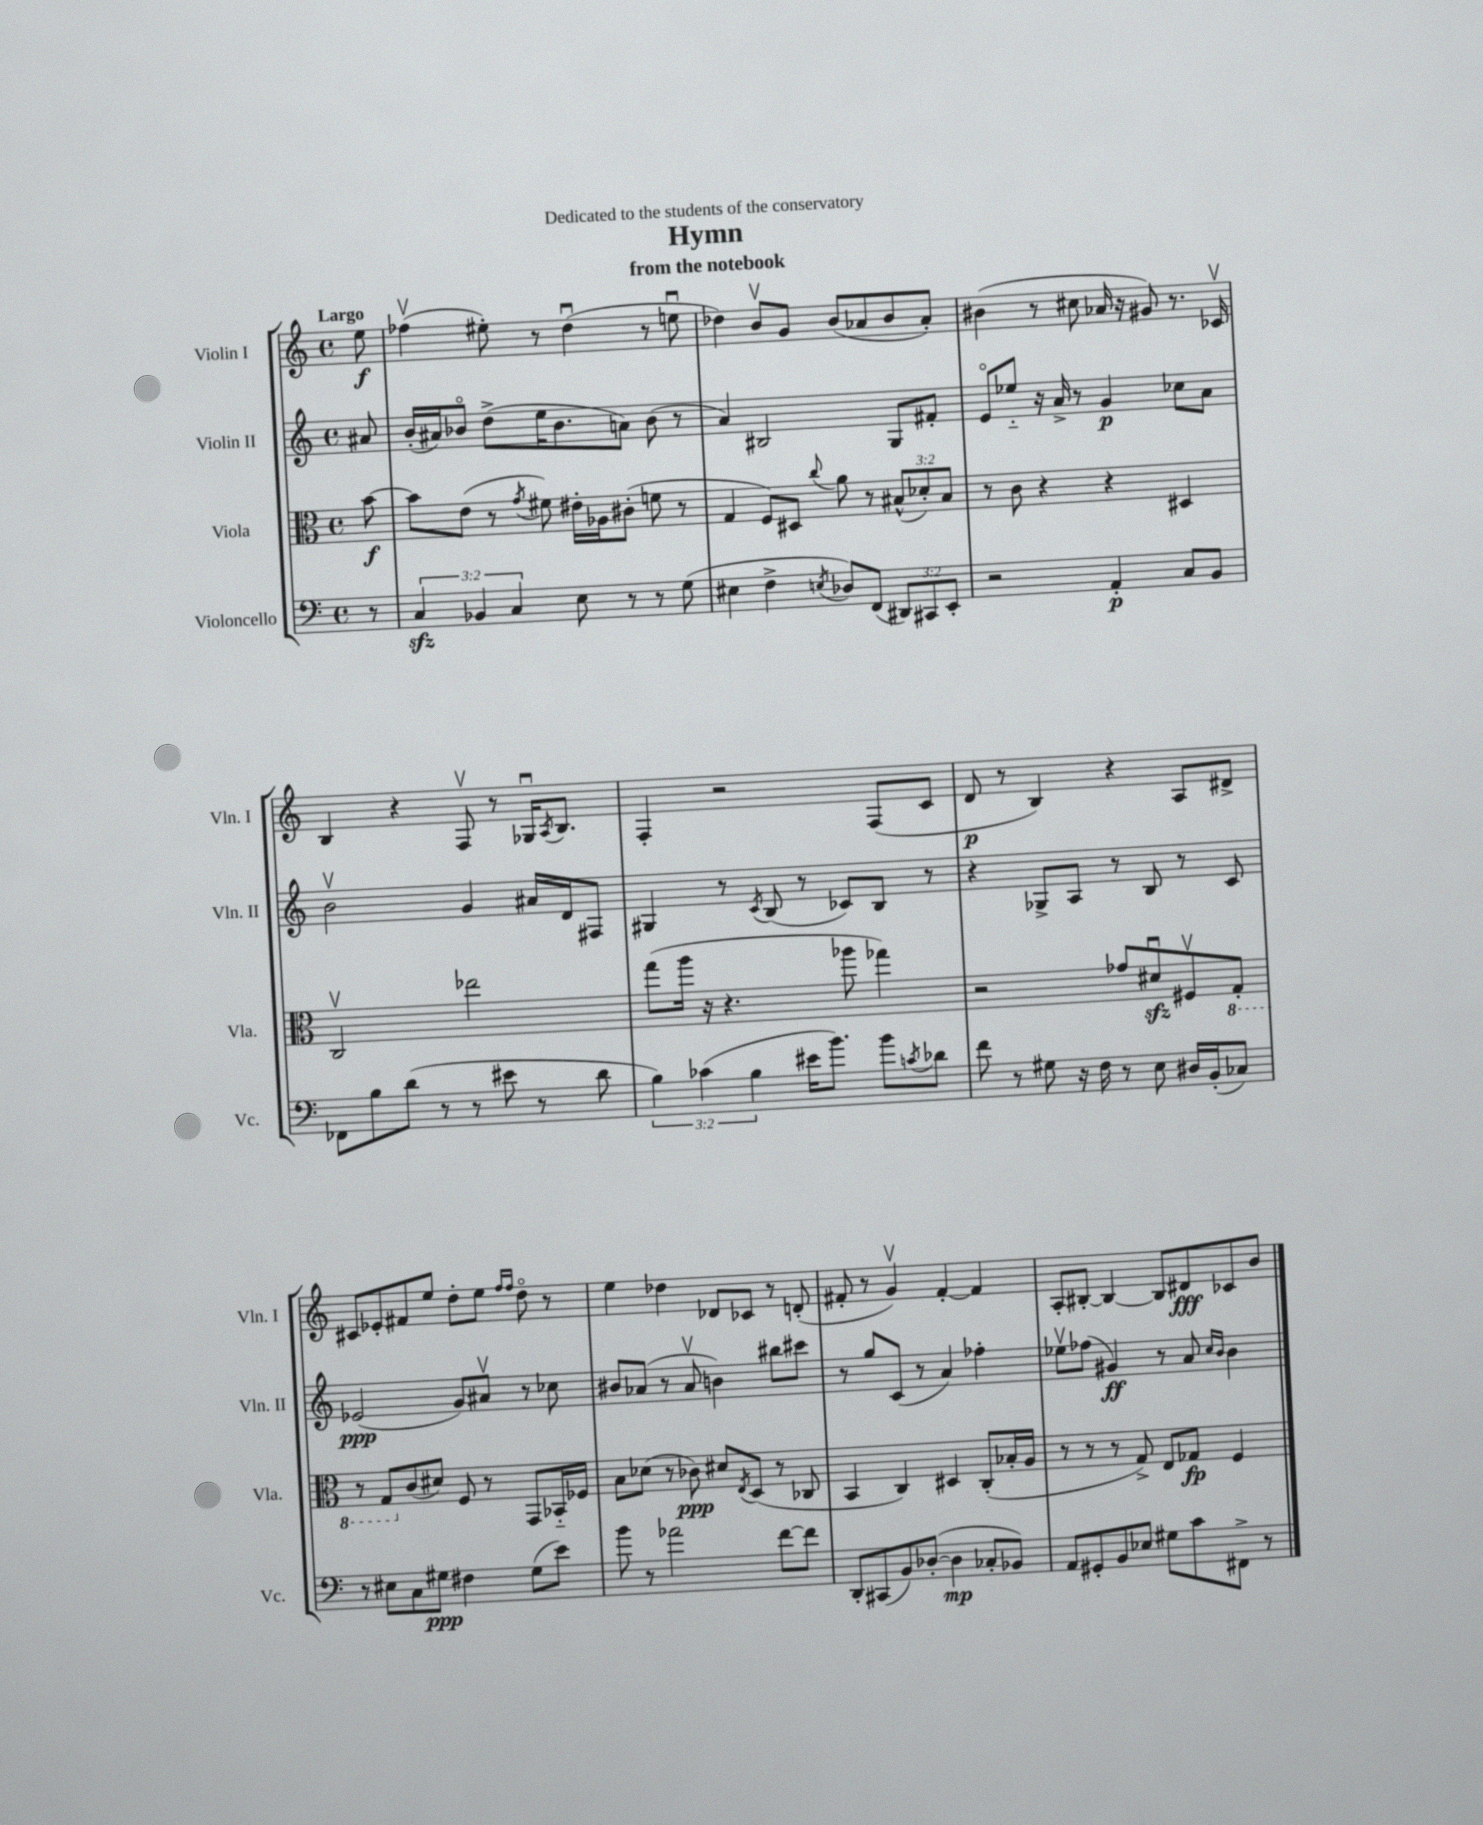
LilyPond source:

\header { title = "Hymn" subtitle = "from the notebook" dedication = "Dedicated to the students of the conservatory" }
<<
\new StaffGroup <<
\new Staff = "s0" \with { instrumentName = "Violin I" shortInstrumentName = "Vln. I" } {
    \clef treble \key c \major \defaultTimeSignature \time 4/4 \partial 8 \tempo "Largo"
    e''8\f |
    fes''4\upbow( eis''8-.) r8 d''4\downbow( r8 e''8\downbow |
    des''4) b'8\upbow g'8 b'8( aes'8 b'8 aes'8-.) |
    bis'4( r8 cis''8 aes'16 r16 gis'8) r8. ces'16\upbow |
    b4 r4 f8\upbow r8 ges16\downbow \acciaccatura { a8 } b8. |
    f4-. r2 f8( c'8 |
    d'8\p r8 b4) r4 a8 dis'8-> |
    cis'8 ees'8-. fis'8 e''8 d''8-. e''8 \grace { f''16 f''16 } d''8\flageolet r8 |
    e''4 des''4 des'8 ces'8 r8 d'8-.( |
    fis'8-. r8 g'4\upbow) fis'4~-. fis'4 |
    a8-. bis8~-. bis4~ bis8 dis'8\fff ces'8 b'8 \bar "|." |
}
\new Staff = "s1" \with { instrumentName = "Violin II" shortInstrumentName = "Vln. II" } {
    \clef treble \key c \major \defaultTimeSignature \time 4/4 \partial 8
    ais'8 |
    b'16-.( ais'16) bes'8\flageolet d''8->( e''16 bes'8. a'8) bes'8( r8 |
    a'4) bis2 g8 fis'8-. |
    e'8\flageolet ees''8-_ r16 a'16-> r8 g'4\p ces''8 a'8 |
    b'2\upbow g'4 ais'16 d'16 fis8 |
    gis4 r8 \acciaccatura { c'8 } b8( r8 ces'8) b8 r8 |
    r4 ges8-> a8 r8 b8 r8 c'8 |
    ees'2\ppp( g'8) ais'8\upbow r8 ces''8 |
    bis'8 aes'8( r8 aes'8\upbow b'4) bis''8 cis'''8 |
    r8 g''8 c'8( r8 a'4) fes''4-. |
    ees''8\upbow fes''8( gis'4\ff) r8 a'8 \grace { c''16 b'16 } b'4 \bar "|." |
}
\new Staff = "s2" \with { instrumentName = "Viola" shortInstrumentName = "Vla." } {
    \clef alto \key c \major \defaultTimeSignature \time 4/4 \override Staff.TupletNumber.text = #tuplet-number::calc-fraction-text \partial 8
    b'8~\f |
    b'8 e'8( r8 \acciaccatura { g'8 } fis'8) eis'16-. aes16 cis'8-.( f'8 r8 |
    g4 f8) dis8 \appoggiatura { c''8 } a'8 r8 \tuplet 3/2 { bis8-^( des'8-.) bis8 } |
    r8 c'8 r4 r4 dis4 |
    c2\upbow ees''2 |
    g''8( a''16 r16 r4. aes''8 ges''4) |
    r2 ges'8 dis'8\downbow\sfz fis8\upbow \ottava #-1 g,8-. |
    r8 g,8 \ottava #0 c'8( dis'8) f8 r8 g,8 bes,16-_ fes16 |
    b8 des'8( r8 ces'8\ppp) dis'8 \acciaccatura { e8 } d8( r8 ces8 |
    b,4 c4) dis4 c8-.( bes16-. a16 |
    r8 r8 r8 g8->) e8 ges8\fp f4 \bar "|." |
}
\new Staff = "s3" \with { instrumentName = "Violoncello" shortInstrumentName = "Vc." } {
    \clef bass \key c \major \defaultTimeSignature \time 4/4 \override Staff.TupletNumber.text = #tuplet-number::calc-fraction-text \partial 8
    r8 |
    \tuplet 3/2 { c4\sfz bes,4 c4 } e8 r8 r8 g8( |
    eis4 f4-> \acciaccatura { e8 } des8) f,8( \tuplet 3/2 { dis,8) cis,8 e,8-. } |
    r2 a,4-.\p c8 b,8 |
    fes,8 b8 d'8( r8 r8 eis'8 r8 d'8 |
    \tuplet 3/2 { b4) ces'4( b4 } eis'16 b'8.) b'8 \acciaccatura { c'8 } des'8 |
    f'8 r8 gis8 r16 f16 r8 e8 dis16 b,16-.( ces8) |
    r8 eis8 c8 gis8\ppp fis4 gis8( e'8) |
    b'8 r8 aes'2 f'8~ f'8 |
    d,8-. cis,8( b,8) des8~-.( des4\mp ces8-. bes,8) |
    a,8 gis,8-. b,8 ees8 gis8 c'8 fis,8-> r8 \bar "|." |
}
>>
>>
\layout { \context { \Score \remove "Bar_number_engraver" } }
